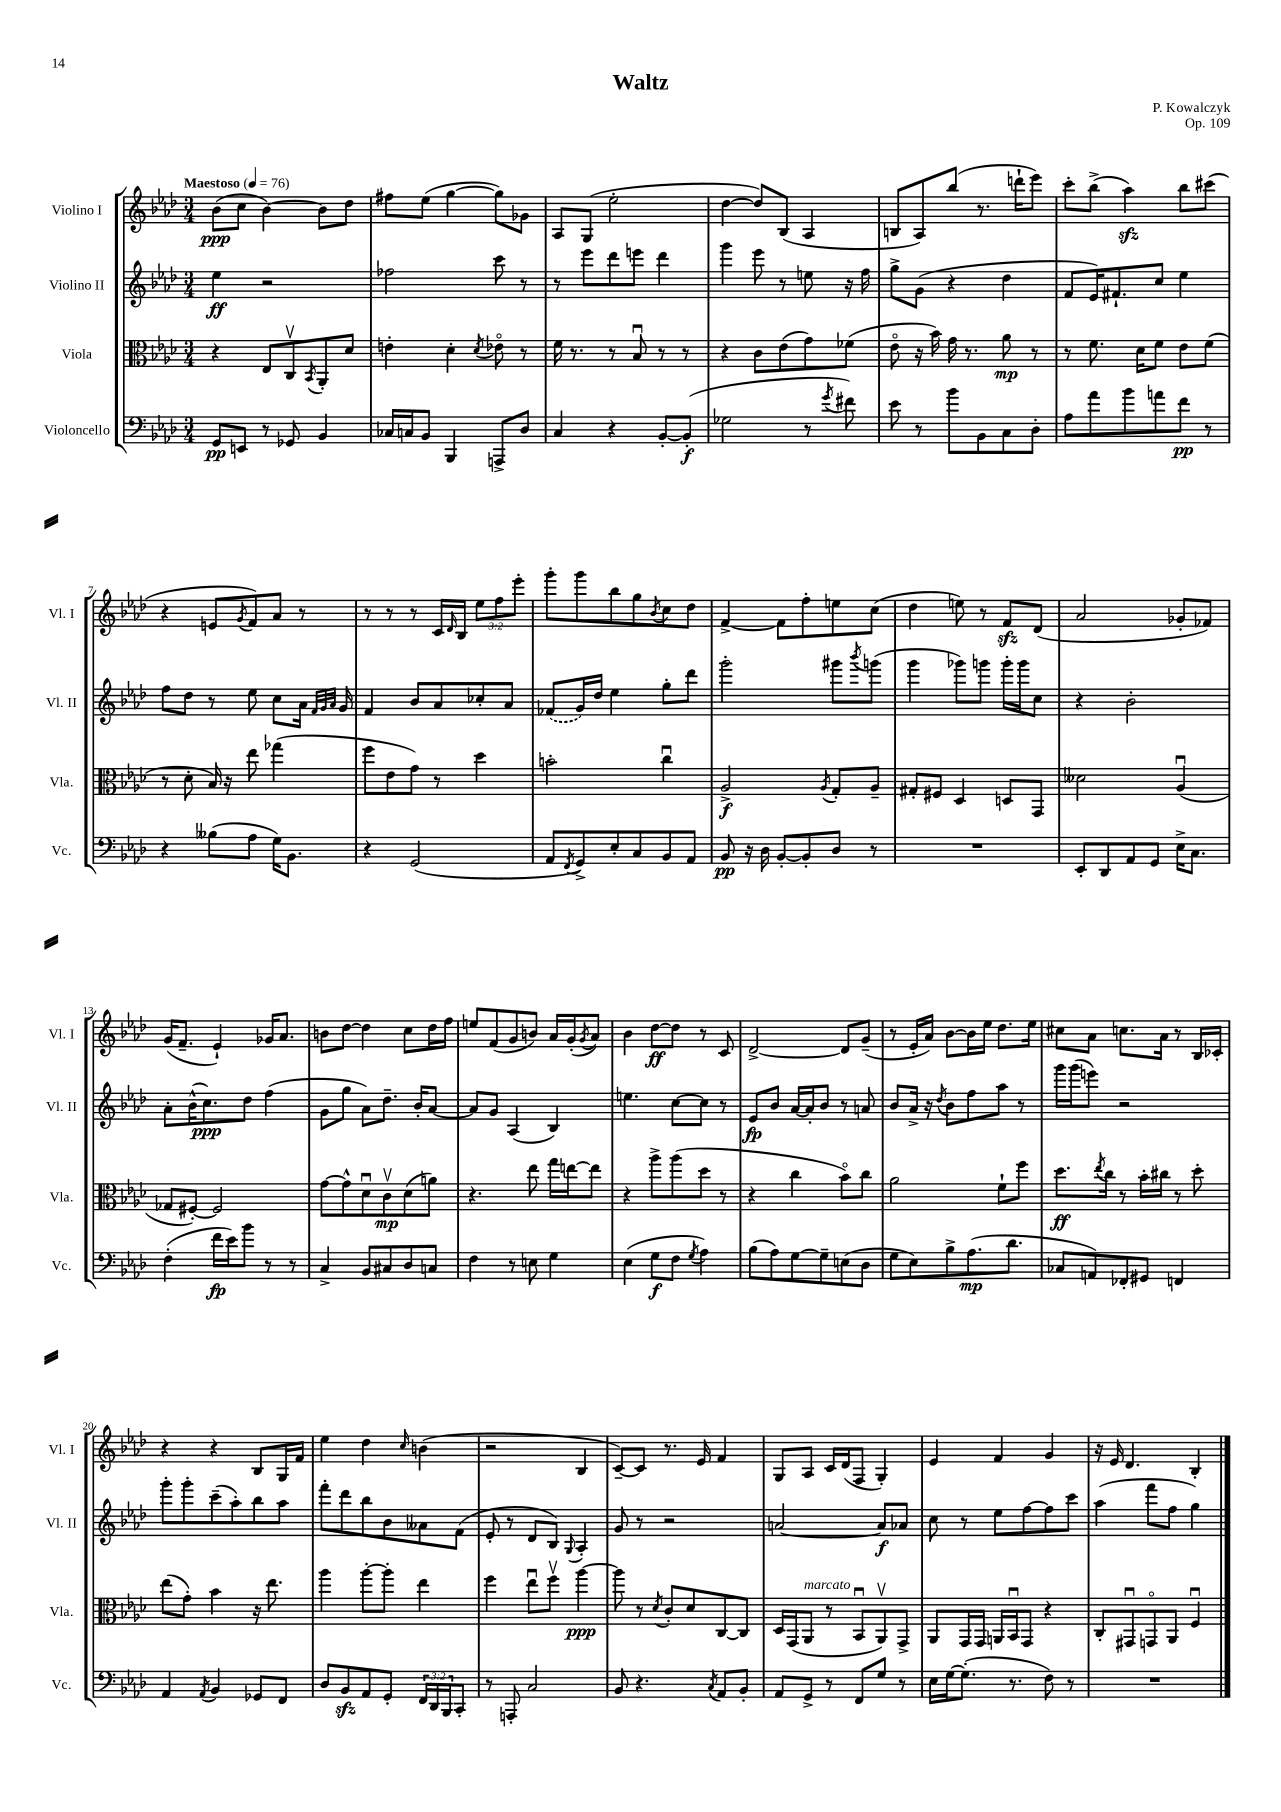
\header { title = "Waltz" composer = "P. Kowalczyk" opus = "Op. 109" }
<<
\new StaffGroup <<
\new Staff = "s0" \with { instrumentName = "Violino I" shortInstrumentName = "Vl. I" } {
    \clef treble \key aes \major \numericTimeSignature \time 3/4 \override Staff.TupletNumber.text = #tuplet-number::calc-fraction-text \tempo "Maestoso" 4 = 76
    bes'8\ppp( c''8 bes'4~) bes'8 des''8 |
    fis''8 ees''8( g''4~ g''8) ges'8 |
    aes8 g8( ees''2-. |
    des''4~ des''8) bes8( aes4 |
    b8 aes8) bes''8( r8. d'''16-! ees'''8) |
    c'''8-. bes''8->( aes''4\sfz) bes''8 cis'''8( |
    r4 e'8 \acciaccatura { g'8 } f'8) aes'8 r8 |
    r8 r8 r8 c'16 \grace { des'16 } bes16 \tuplet 3/2 { ees''8 f''8 ees'''8-. } |
    g'''8-. g'''8 bes''8 g''8 \acciaccatura { bes'8 } c''8 des''8 |
    f'4~-> f'8 f''8-. e''8 c''8( |
    des''4 e''8) r8 f'8\sfz des'8( |
    aes'2 ges'8-. fes'8) |
    g'16( f'8.-- ees'4-!) ges'16 aes'8. |
    b'8 des''8~ des''4 c''8 des''16 f''16 |
    e''8 f'8( g'8 b'8) aes'16 g'16-.( \acciaccatura { g'8 } aes'8) |
    bes'4 des''8~\ff des''8 r8 c'8 |
    des'2~-> des'8 g'8--( |
    r8 ees'16-. aes'16) bes'8~ bes'16 ees''16 des''8. ees''16 |
    cis''8 aes'8 c''8. aes'16 r8 bes16 ces'16-. |
    r4 r4 bes8 g16 f'16 |
    ees''4 des''4 \grace { c''16 } b'4( |
    r2 bes4 |
    c'8~--) c'8 r8. ees'16 f'4 |
    g8 aes8 c'16 des'16( f8 g4-.) |
    ees'4 f'4 g'4 |
    r16 ees'16 des'4. bes4-. \bar "|." |
}
\new Staff = "s1" \with { instrumentName = "Violino II" shortInstrumentName = "Vl. II" } {
    \clef treble \key aes \major \numericTimeSignature \time 3/4
    ees''4\ff r2 |
    fes''2 c'''8 r8 |
    r8 ees'''8 des'''8 e'''8 des'''4 |
    g'''4 ees'''8 r8 e''8 r16 f''16 |
    g''8-> g'8( r4 des''4 |
    f'8 ees'16) fis'8.-! c''8 ees''4 |
    f''8 des''8 r8 ees''8 c''8 aes'16 \grace { f'32 g'32 aes'32 } g'16 |
    f'4 bes'8 aes'8 ces''8-. aes'8 |
    \once \slurDashed fes'8( g'16) des''16 ees''4 g''8-. des'''8 |
    g'''2-. gis'''8 \acciaccatura { bes'''8 } g'''8( |
    g'''4 ges'''8) g'''8 g'''16-. g'''16 c''8 |
    r4 bes'2-. |
    aes'8-. bes'16-^( c''8.\ppp) des''8 f''4( |
    g'8 g''8 aes'8) des''8.-- bes'16-. aes'8~ |
    aes'8 g'8 aes4( bes4) |
    e''4. c''8~ c''8 r8 |
    ees'8\fp bes'8 aes'16~ aes'16-. bes'8 r8 a'8 |
    bes'8 aes'16-> r16 \acciaccatura { des''8 } bes'8 f''8 aes''8 r8 |
    g'''16 g'''16( e'''8) r2 |
    g'''8-. g'''8-. c'''8--( aes''8-.) bes''8 aes''8 |
    f'''8-. des'''8 bes''8 bes'8 aeses'8 f'8( |
    ees'8-. r8 des'8 bes8) \appoggiatura { g8 } aes4-. |
    g'8 r8 r2 |
    a'2~ a'8\f aes'8 |
    c''8 r8 ees''8 f''8~ f''8 c'''8 |
    aes''4( f'''8 f''8 g''4) \bar "|." |
}
\new Staff = "s2" \with { instrumentName = "Viola" shortInstrumentName = "Vla." } {
    \clef alto \key aes \major \numericTimeSignature \time 3/4
    r4 ees8 c8\upbow \acciaccatura { bes,8 } aes,8-. des'8 |
    e'4-. des'4-. \acciaccatura { des'8 } ees'8\flageolet r8 |
    f'16 r8. r8 bes8\downbow r8 r8 |
    r4 c'8 ees'8( g'8) fes'8( |
    ees'8\flageolet r16 bes'16) g'16 r8. aes'8\mp r8 |
    r8 f'8. des'16 f'8 ees'8 f'8( |
    r8 des'8-. bes16) r16 ees''8 ges''4( |
    f''8 ees'8 g'8) r8 des''4 |
    b'2-. c''4\downbow |
    aes2->\f \acciaccatura { aes8 } g8-. aes8-- |
    gis8-. fis8 des4 d8 g,8 |
    deses'2 aes4\downbow( |
    ges8 fis8~-.) fis2 |
    g'8~ g'8-^ des'8\downbow c'8\upbow\mp des'8( a'8) |
    r4. ees''8 g''16 e''16~ e''8 |
    r4 aes''8-> aes''8( des''8 r8 |
    r4 c''4 bes'8\flageolet) c''8 |
    aes'2 f'8-! f''8 |
    des''8.\ff \acciaccatura { ees''8 } c''16 r8 bes'16-. cis''16 r8 des''8-. |
    ees''8( g'8-.) bes'4 r16 ees''8. |
    aes''4 aes''8~-. aes''8-. ees''4 |
    f''4 ees''8\downbow f''8\upbow aes''4~\ppp |
    aes''8 r8 \acciaccatura { des'8 } c'8-. des'8 c8~ c8 |
    des16 g,16( aes,8^\markup { \italic "marcato" } r8 bes,8\downbow aes,8\upbow) g,8-> |
    aes,8 g,16 g,16 a,16 bes,16\downbow g,8 r4 |
    c8-. gis,8\downbow g,8\flageolet aes,8 f4\downbow \bar "|." |
}
\new Staff = "s3" \with { instrumentName = "Violoncello" shortInstrumentName = "Vc." } {
    \clef bass \key aes \major \numericTimeSignature \time 3/4 \override Staff.TupletNumber.text = #tuplet-number::calc-fraction-text
    g,8\pp e,8 r8 ges,8 bes,4 |
    ces16 c16 bes,8 bes,,4 a,,8-> des8 |
    c4 r4 bes,8~-. bes,8-.\f( |
    ges2 r8 \acciaccatura { g'8 } fis'8) |
    ees'8 r8 bes'8 bes,8 c8 des8-. |
    aes8 aes'8 bes'8 a'8 f'8\pp r8 |
    r4 beses8( aes8 g16) bes,8. |
    r4 g,2( |
    aes,8 \acciaccatura { f,8 } g,8->) ees8-. c8 bes,8 aes,8 |
    bes,8\pp r16 des16 bes,8~-. bes,8-. des8 r8 |
    R2. |
    ees,8-. des,8 aes,8 g,8 ees16-> c8. |
    f4-.( f'16\fp ees'16) bes'8 r8 r8 |
    c4-> bes,8 cis8 des8 c8 |
    f4 r8 e8 g4 |
    ees4( g8\f f8 \acciaccatura { g8 } aes4) |
    bes8( aes8) g8~ g8-- e8( des8 |
    g8 ees8) bes8-> aes8.\mp( des'8. |
    ces8 a,8) fes,8-. gis,8 f,4 |
    aes,4 \acciaccatura { aes,8 } bes,4 ges,8 f,8 |
    des8 bes,8\sfz aes,8 g,8-. \tuplet 3/2 { f,16 des,16 bes,,16 } c,8-. |
    r8 a,,8-. c2 |
    bes,8 r4. \acciaccatura { c8 } aes,8 bes,8-. |
    aes,8 g,8-> r8 f,8 g8 r8 |
    ees16 g16~ g8.-.( r8. f8) r8 |
    R2. \bar "|." |
}
>>
>>
